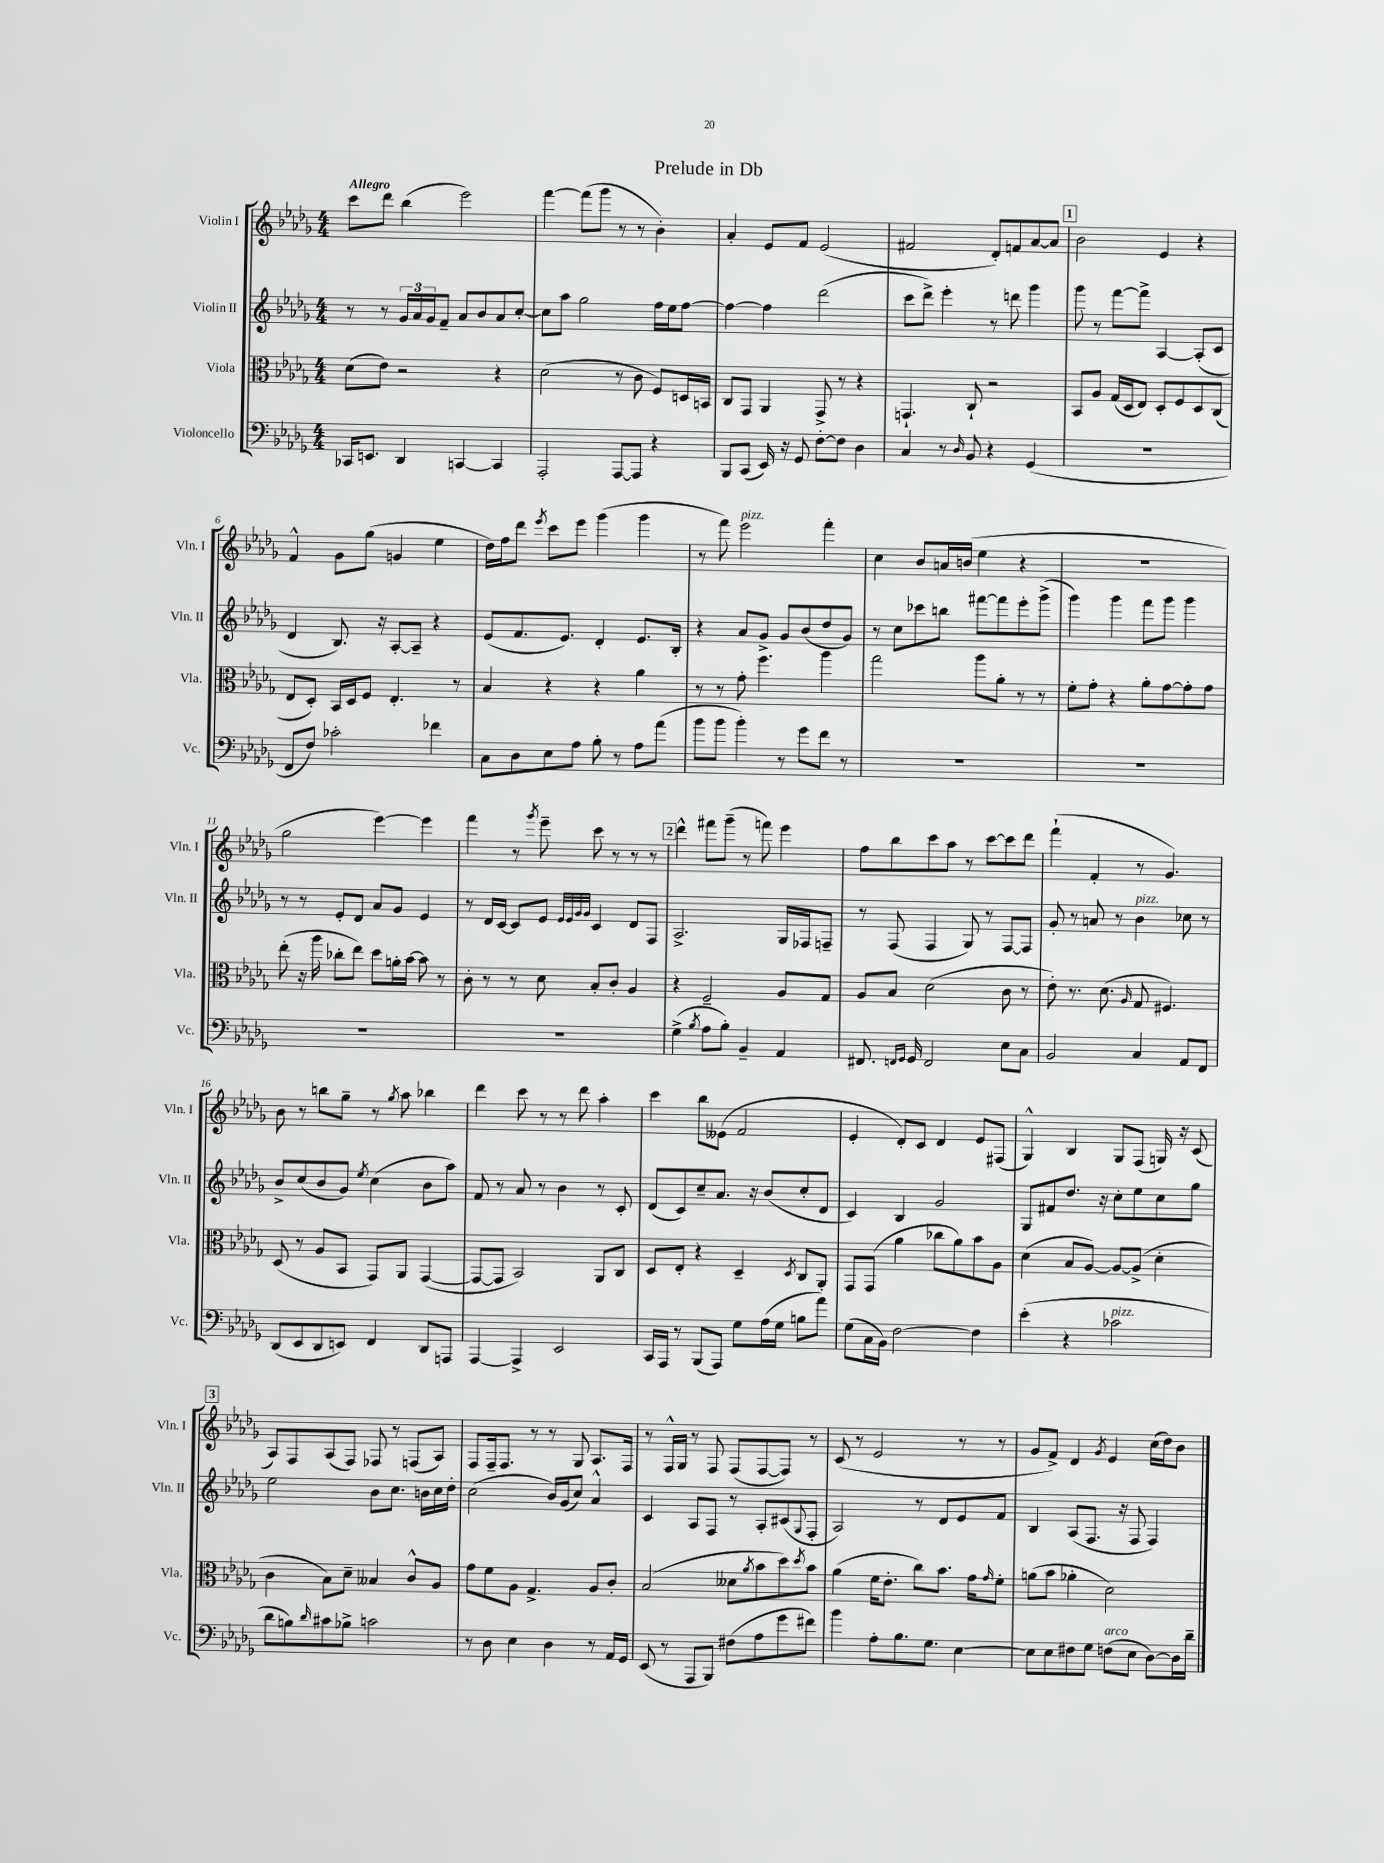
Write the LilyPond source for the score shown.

\header { title = "Prelude in Db" }
<<
\new StaffGroup <<
\new Staff = "s0" \with { instrumentName = "Violin I" shortInstrumentName = "Vln. I" } {
    \clef treble \key des \major \numericTimeSignature \time 4/4 \tempo "Allegro"
    c'''8 des'''8 bes''4( ees'''2) |
    f'''4~ f'''8( ges'''8 r8 r8 bes'4-.) |
    aes'4-. ees'8 f'8 ees'2( |
    fis'2 des'8-.) f'8 aes'8~ aes'8 |
    \mark \markup { \box "1" } bes'2 ees'4 r4 |
    f'4-^ ges'8 ges''8( g'4 ees''4 |
    des''16) f''16 des'''8 \acciaccatura { ees'''8 } c'''8 ees'''8 ges'''4( ges'''4 |
    r8 f'''8) ees'''2^\markup { \italic "pizz." } f'''4-. |
    c''4 bes'8 a'16 b'16( ees''4 r4 |
    R1 |
    ges''2 ees'''4~) ees'''4 |
    f'''4 r8 \acciaccatura { ges'''8 } ees'''8-- c'''8 r8 r8 r8 |
    \mark \markup { \box "2" } des'''4-^ fis'''8 ges'''8--( r8 f'''8) ees'''4 |
    f''8 bes''8 c'''8 aes''8 r8 c'''8~ c'''8 des'''8 |
    f'''4-!( f'4-. r8 ges'4.) |
    bes'8 r8 b''8 ges''8-- r8 \acciaccatura { ges''8 } aes''8 bes''4 |
    des'''4 c'''8 r8 r8 des'''8 aes''4-. |
    c'''4 bes''8 eeses'8( f'2 |
    ees'4-. des'8-.) c'8 des'4 ees'8 fis8( |
    ges4-^) bes4 ges8 f8( g16) r16 c'8( |
    \mark \markup { \box "3" } aes8) f8 aes8( f8) fes8 r8 f8( aes8) |
    f8 f16-- f8. r8 r8 ges8 aes8. f16 |
    r8 f16-^ ges16 r8 f8 f8( f8~ f8) r8 |
    c'8( r8 ees'2 r8 r8 |
    ges'8 f'8->) des'4 \acciaccatura { ges'8 } ees'4 c''16( des''16) bes'8 \bar "|." |
}
\new Staff = "s1" \with { instrumentName = "Violin II" shortInstrumentName = "Vln. II" } {
    \clef treble \key des \major \numericTimeSignature \time 4/4
    r8 r8 \tuplet 3/2 { ges'16 aes'16 ges'16 } f'8-- aes'8 bes'8 aes'8 c''8~-. |
    c''8 aes''8 ges''2 f''16 ees''16 f''8~ |
    f''4~ f''4 des'''2( |
    c'''8 des'''8->) ees'''4-. r8 d'''8 ges'''4 |
    \mark \markup { \box "1" } ges'''8 r8 f'''8~ f'''8-> aes4~ aes8-.( c'8 |
    des'4 bes8.) r16 aes8~-. aes8-- r4 |
    ees'8( f'8. ees'8.) des'4-. ees'8. bes16-. |
    r4 aes'8 ges'8-> ges'8 bes'8( des''8 ges'8) |
    r8 c''8 ces'''8 b''8 fis'''8~ fis'''8 ees'''8-. ges'''8->( |
    ges'''4) ges'''4 f'''8 ges'''8 ges'''4 |
    r8 r8 ees'8-. des'8 aes'8 ges'8 ees'4 |
    r8 des'16 c'16~ c'8 ees'8 \grace { ees'32 ees'32 ges'32 ges'32 } c'4 des'8 f8 |
    \mark \markup { \box "2" } aes2.-> ges16 fes16 f8-- |
    r8 f8( f4 ges8) r8 f8~ f8 |
    ges'8-. r8 a'8 r8 bes'4^\markup { \italic "pizz." } ces''8 r8 |
    bes'8-> c''8( bes'8 ges'8) \acciaccatura { ees''8 } c''4( bes'8 aes''8) |
    f'8 r8 aes'8 r8 bes'4 r8 c'8-. |
    des'8( c'8) c''8-- aes'8. r16 bes'8( c''8-. des'8 |
    c'4) bes4 ges'2 |
    ges8 fis'8 des''8. r16 c''8-. ees''8 c''8 ges''8 |
    \mark \markup { \box "3" } ees''2 bes'8 c''8. b'16 c''16 des''16-. |
    c''2( bes'16) ges'16( c''8) aes'4-^ |
    c'4 aes8 f8 r8 aes8-. cis'8( \appoggiatura { ges8 } f8-. |
    aes2) r8 des'8 ees'8 f'8 |
    bes4 aes8( f8. r16 f8 f4) \bar "|." |
}
\new Staff = "s2" \with { instrumentName = "Viola" shortInstrumentName = "Vla." } {
    \clef alto \key des \major \numericTimeSignature \time 4/4
    des'8( ees'8) r2 r4 |
    des'2( r8 c'8 f8) d16 b,16 |
    c8 ges,8 aes,4 ges,8-> r8 r4 |
    g,4.-! c8-! r2 |
    \mark \markup { \box "1" } bes,8 aes8 ges16( des16 ees8) des8-. f8 des8 c8( |
    ees8 des8-.) bes,16 des16 f8 ees4.-. r8 |
    bes4 r4 r4 aes'4 |
    r8 r8 ges'8-. f''4. aes''4 |
    ges''2 aes''8 aes'8-. r8 r8 |
    f'8-. ges'8-. r4 aes'8-. ges'8~ ges'8-. ges'8 |
    ees''8-.( r16 aes''16 ces''8-. ees''8) des''8 a'16-. bes'16~ bes'8 r8 |
    c'8-. r8 r8 des'8 bes8-. c'8-. aes4 |
    \mark \markup { \box "2" } r4 f2-- aes8 ges8 |
    aes8 bes8 des'2( c'8 r8 |
    ees'8-.) r8. des'8.( \grace { aes16 } ges8 fis4.) |
    des8( r8 aes8 bes,8 ges,8) aes,8 ges,4~( |
    ges,8~ ges,8 bes,2) aes,8 c8 |
    des8 ees8-. r4 des4-- \acciaccatura { des8 } c8 aes,8-. |
    ges,8 ges,8( aes'4 ces''8 aes'8) bes'8 aes8 |
    des'4( bes8 aes8~) aes8~ aes8->( des'4-. |
    \mark \markup { \box "3" } c'4 bes8) des'8-- beses4 c'8-^ aes8 |
    ges'8 f'8 aes8 ges4.-> aes8 c'8-. |
    bes2( deses'8 \acciaccatura { aes'8 } bes'8 des''8) \acciaccatura { des''8 } bes'8 |
    aes'4( f'16 ees'8.-. c''8) bes'8. ges'16 \grace { ges'16 } f'8-. |
    a'8( bes'8 aes'4-. des'2) \bar "|." |
}
\new Staff = "s3" \with { instrumentName = "Violoncello" shortInstrumentName = "Vc." } {
    \clef bass \key des \major \numericTimeSignature \time 4/4
    ces,16 e,8. des,4 c,4~ c,4 |
    aes,,2-. aes,,8~ aes,,8 r4 |
    bes,,8 c,8( ees,16) r16 ges,8 f8~-. f8 des4 |
    c4 r8 \grace { des16 } bes,8 r4 ges,4( |
    \mark \markup { \box "1" } R1 |
    f,8 f8) ces'2-. fes'4 |
    c8 des8 ees8 aes8 bes8-. r8 aes8 aes'8( |
    bes'8 bes'8 bes'4-.) r8 ges'8 f'8 r8 |
    R1 |
    R1 |
    R1 |
    R1 |
    \mark \markup { \box "2" } ges4->( \acciaccatura { bes8 } aes8 bes8-.) bes,4-- aes,4 |
    fis,8. \grace { f,16 ges,16 } ges,16 f,2 ees8 c8 |
    bes,2 c4 aes,8 f,8 |
    des,8( ees,8 des,8 e,8) f,4 des,8 a,,8 |
    aes,,4~ aes,,4-> ees,2 |
    c,16 aes,,16 r8 bes,,8( aes,,8) ges8 aes16( ges16 b8 aes'8) |
    ges8( c16 bes,16) f2~ f4 |
    ees'4-.( r4 ces'2^\markup { \italic "pizz." } |
    \mark \markup { \box "3" } des'8 b8) \grace { des'16 } cis'8 bes8-> c'2 |
    r8 des8 ees4 des4 r8 aes,16 ges,16 |
    ees,8( r8 aes,,8 bes,,8) fis8( aes8 ges'8 fis'8) |
    bes'4 aes8-. bes8. ges8. ees4~ |
    ees8 ees8 fis8 ges8 f8^\markup { \italic "arco" }( ees8 des8~) des16 des'16-- \bar "|." |
}
>>
>>
